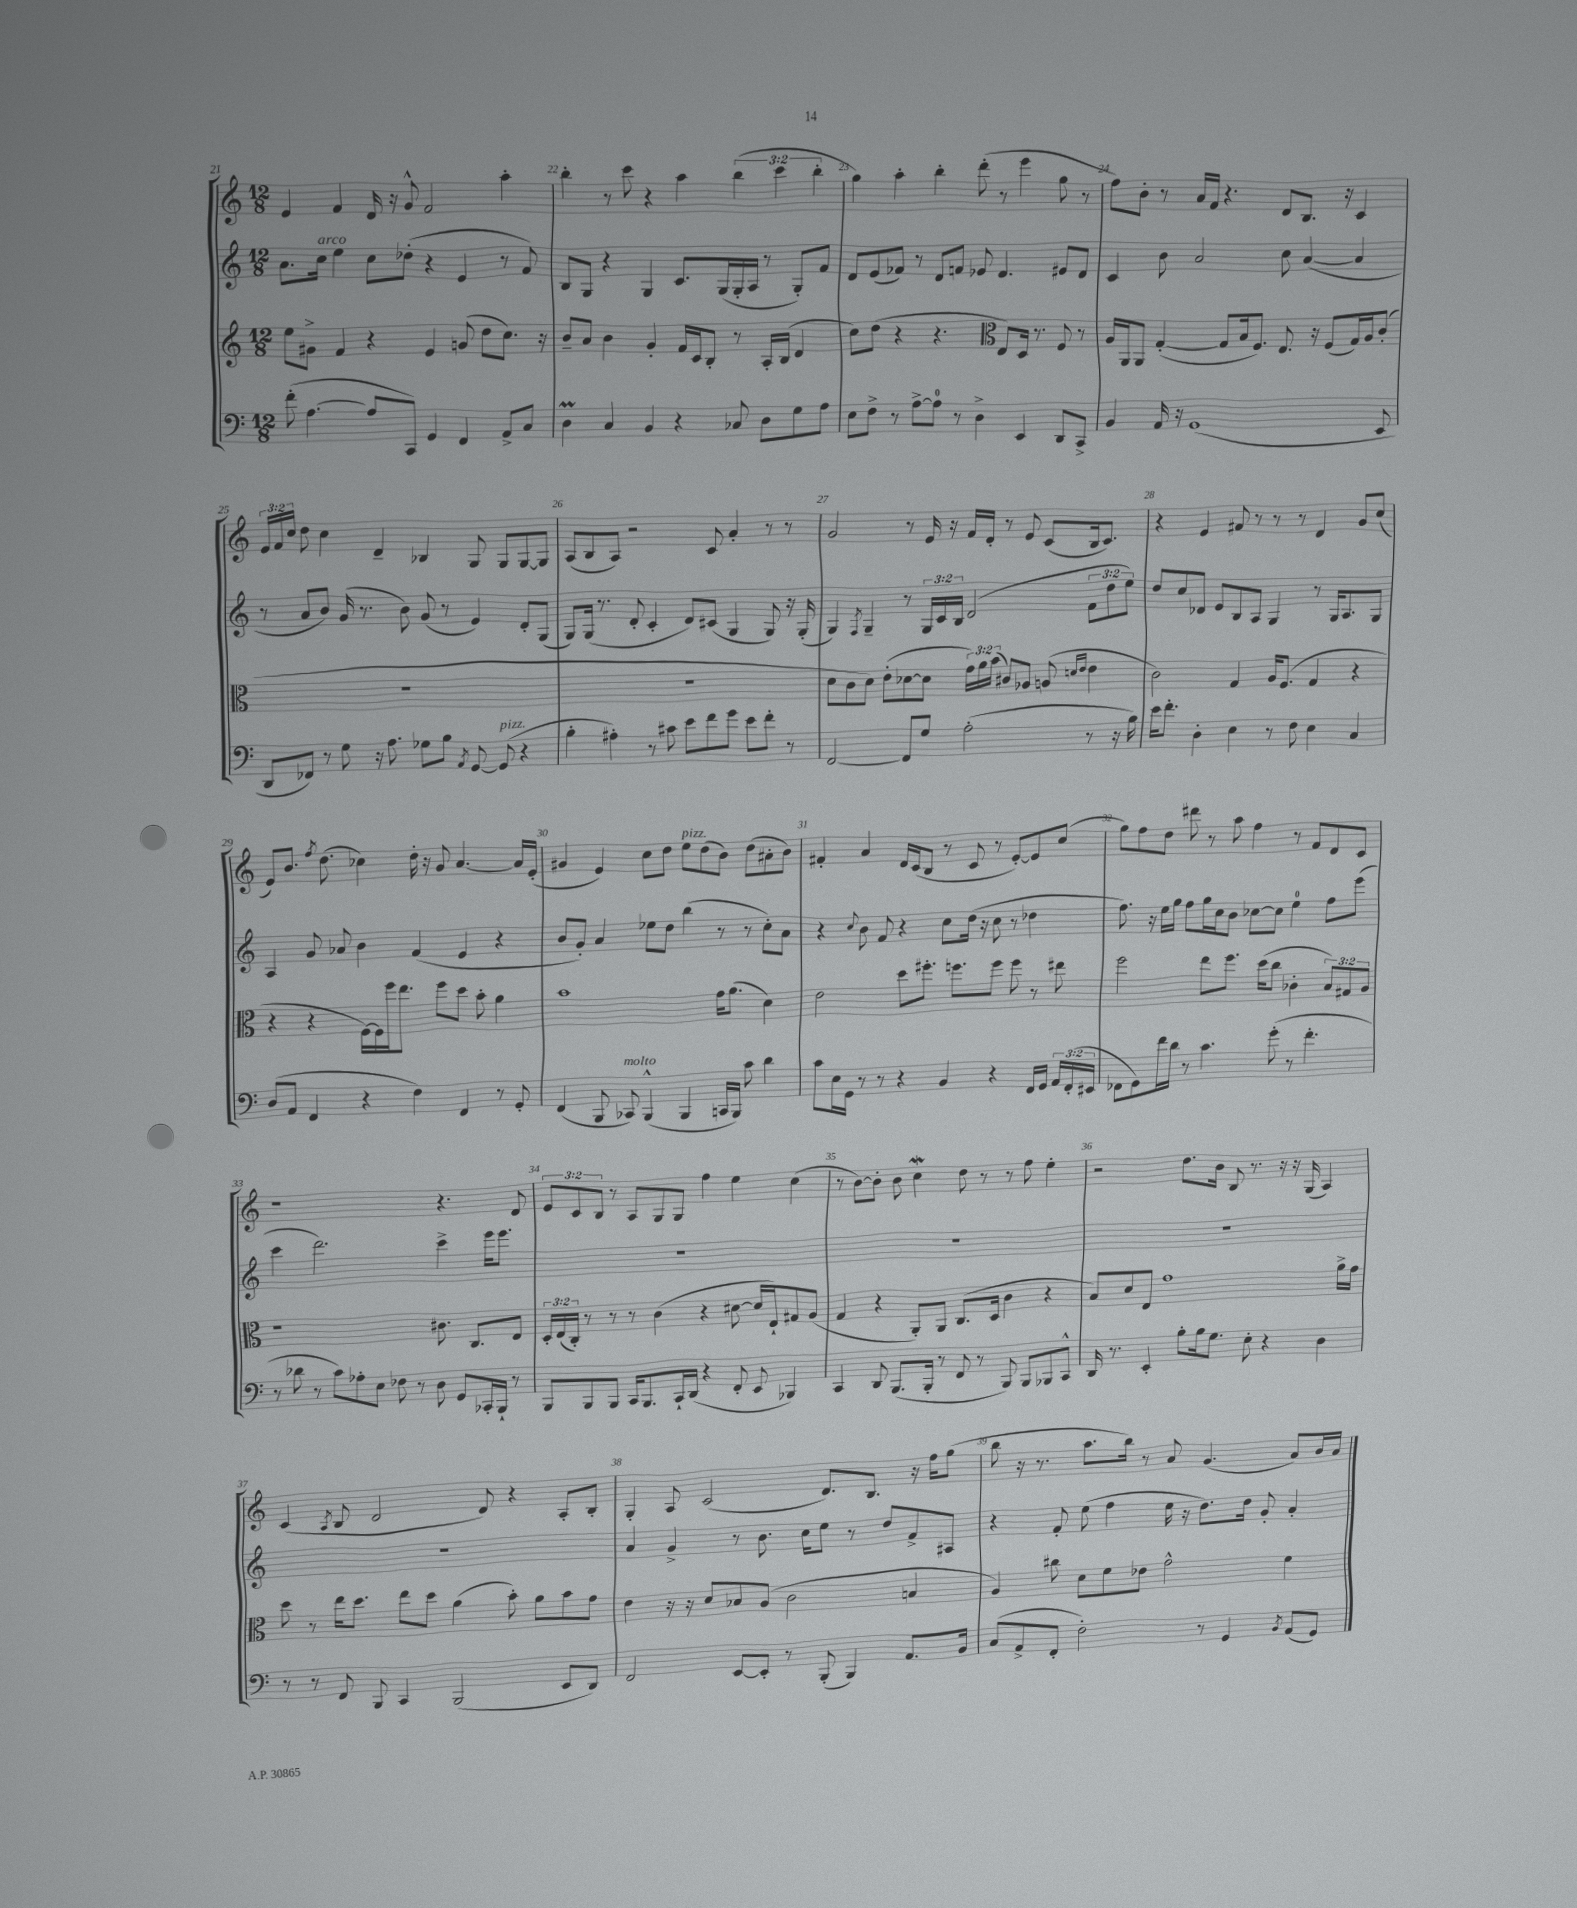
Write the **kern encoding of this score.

**kern	**kern	**kern	**kern
*staff4	*staff3	*staff2	*staff1
*clefF4	*clefG2	*clefG2	*clefG2
*k[]	*k[]	*k[]	*k[]
*M12/8	*M12/8	*M12/8	*M12/8
(8f'	8ee	8.a	4e
[4.A	8g#^	.	.
.	.	16cc	.
.	4f	4ee	4f
8A]	4r	8cc	16d
.	.	.	16r
8CC)	.	(8dd-'	8g^^
4GG	4e	4r	2f
4FF	(8g	4e	.
.	8dd	.	.
8AA^	8.cc)	8r	4aa'
8C	.	8f)	.
.	16r	.	.
=	=	=	=
4D	8b~	8B	4bb'
.	8a	8G	.
4C	4b	4r	8r
.	.	.	8ccc
4BB	4g'	4G	4r
4r	16f	8.c	4aa
.	16c	.	.
.	8B'	.	.
.	.	(16G	.
8C-	8r	16G'	(6bb
.	.	16A	.
8D	16A'	8r	.
.	.	.	6ccc
.	(16B	.	.
8G	4d	8G')	.
.	.	.	6bb'
8A	.	8f	.
=	=	=	=
8E	8cc)	8d	4gg)
8F^	(8dd	(8e	.
8r	4r	8f-)	4aa'
[8A^	.	8r	.
8A]	4.r	8d	4bb'
8r	.	8f	.
4D^	.	8e-	(8ddd'
*	*clefC3	*	*
.	8E)	4.d	8r
4EE	16D	.	4eee
.	8.r	.	.
8DD	8F	8e#	8gg
8CC^	8r	8d	8r
=	=	=	=
4BB	16A	4c	8ff)
.	16AA	.	.
.	8AA	.	8b'
16AA	([4G'	8b	8r
16r	.	.	.
(1GG	.	2a	16a
.	.	.	16f
.	8G]	.	4.r
.	16B	.	.
.	8.F)	.	.
.	8.E	8cc	8d
.	.	([4a	8.B
.	16r	.	.
.	(8F	.	.
.	.	.	16r
.	16G)	4a]	4c
.	16A	.	.
8EE	(8c'	.	.
=	=	=	=
8DD	1.r	8r	24e
.	.	.	24f
.	.	.	24cc
8FF-)	.	8a	8dd
8r	.	8b)	4cc
8G	.	(16g	.
.	.	8.r	.
16r	.	.	4d~
8.A	.	.	.
.	.	8b)	.
8G-	.	(8g	4B-
8B	.	8r	.
8qAA	.	.	.
[8GG	.	4e)	8G
(8GG]	.	.	8G
4r	.	8d'	[8G
.	.	(8G	8G]
=	=	=	=
4B'	1.r	8G)	(8A
.	.	(16G	8B
.	.	8.r	.
4A#')	.	.	8A)
.	.	8d'	2r
8r	.	4c'	.
8c#	.	.	.
8e	.	8d)	.
8f	.	(8c#	8c
8g	.	4G	4a'
8e	.	.	.
8f'	.	8G)	8r
8r	.	16r	8r
.	.	(16G'	.
=	=	=	=
[2FF	8d	4G)	2g
.	8c	.	.
.	.	8qF	.
.	8d)	4G~	.
.	(8e'	.	.
8FF]	[8d-	8r	8r
8G	8d-]	24G	16e
.	.	24c	.
.	.	.	16r
.	.	24B	.
(2A'	24g)	(2d	16f
.	24a	.	.
.	.	.	16d'
.	(24b	.	.
.	8c#)	.	8r
.	8A-	.	8e
.	(8A	.	(8c
.	16qqd	.	.
.	16qqe	.	.
8r	4e	12f	16B
.	.	.	8.c)
.	.	12dd	.
16r	.	.	.
.	.	12ee)	.
16B)	.	.	.
=	=	=	=
16e	2c)	8dd	4r
8.f'	.	.	.
.	.	8cc	.
4D'	.	8d-	4e
.	.	8e	.
4E	4G	8B	8f#
.	.	8A	8r
8r	16A	4G	8r
.	(8.F	.	.
8F	.	.	8r
4E	4G	8r	4d
.	.	16G	.
.	.	8.A	.
4C	4r	.	8g
.	.	8G	(8cc
=	=	=	=
(8D	4r	4A	8e)
8AA	.	.	8.b
4FF	4r	8g	.
.	.	.	8qff
.	.	.	(8.dd
.	.	8a-	.
4r	[16F)	4b	4cc-)
.	16F]	.	.
.	16ff	.	.
.	8.ee	.	.
4F)	.	(4f	16dd'
.	.	.	16r
.	8ff	.	8g
4FF	8dd	4e	[4.a
.	8b'	.	.
8r	4a	4r	.
8GG'	.	.	16a]
.	.	.	(16e'
=	=	=	=
(4FF	1b	8b	4g#
.	.	8g')	.
8BBB	.	4a	4e)
8CC-)	.	.	.
(4BBB^^	.	8ee-	8cc
.	.	8dd	8dd
4BBB	.	(4bb	8ee
.	.	.	(8dd
16CC	16g	8r	8b)
16BBB)	(8.a	.	.
8c	.	8r	(8dd
4d	4d)	8cc')	8a#'
.	.	8a	8b)
=	=	=	=
8c	2e	4r	4f#'
16E	.	.	.
16GG	.	.	.
.	.	8qqcc	.
8r	.	8b	4a
8r	.	8f	.
4r	8dd	4r	16d
.	.	.	(16c
.	8.ff#'	.	8B
4BB	.	8cc	8r
.	8.ff	.	.
.	.	(16dd	8c
.	.	16r	.
4r	8ff	8cc	8r
.	8ff	8r	[8e')
16FF	8r	4dd-	8e]
16GG	.	.	.
24AA	8ee#	.	(8cc
(24FF'	.	.	.
24EE#	.	.	.
=	=	=	=
8FF-	2ff	8.ff)	8gg)
8GG)	.	.	8ff
.	.	16r	.
16f	.	16ee	8dd
16d	.	16gg	.
8r	.	8ff	8ddd#
4.c	8ee	16gg	8r
.	.	16cc	.
.	8.ff	8b	8aa
.	.	[8cc-	4ff
.	(16dd	.	.
(8g'	8cc	8cc-]	.
8r	4c-'	4ee	8r
4.f'	.	.	8f
.	12B)	8ff	8d
.	12G#	.	.
.	.	(8eee	8c
.	12A	.	.
=	=	=	=
8r	1r	4ccc	1r
8d-	.	.	.
8r	.	2.ddd)	.
8c)	.	.	.
8A-'	.	.	.
8E	.	.	.
8F-	.	.	.
8r	.	.	.
8D	8.c#	4ccc^	4.r
8GG	.	.	.
.	8.C	.	.
16CC-'	.	16eee	.
16BBB`	.	8.eee	.
8r	8E	.	8d
=	=	=	=
8BBB	24D'	1.r	12e
.	(24E	.	.
.	24C')	.	12c
8BBB	8r	.	.
.	.	.	12B
8BBB	8r	.	8r
16CC	8r	.	8A
8.BBB	.	.	.
.	(4c	.	8G
16CC`	.	.	8G
(16DD	.	.	.
4r	4r	.	4ff
8FF'	[8d#	.	4ee
8EE	16d#]	.	.
.	16E`)	.	.
4BBB-)	8G#	.	(4cc
.	(8A	.	.
=	=	=	=
4CC	4G	1.r	8r
.	.	.	[8b)
8DD	4r	.	8b']
(8.BBB	.	.	8b
.	8AA')	.	4cc
16BBB'	.	.	.
8r	8AA	.	.
8FF	(8.C	.	8dd
8r	.	.	8r
.	16D	.	.
8BBB)	4c	.	8r
8BBB	.	.	8ff
8BBB-	4r	.	4ee'
8CC^^	.	.	.
=	=	=	=
16DD	8B)	1.r	2r
8.r	.	.	.
.	8d	.	.
4EE'	8E	.	.
.	1g	.	.
8B'	.	.	8.dd
16B	.	.	.
8.G	.	.	16b
.	.	.	8B
8E'	.	.	8.r
4r	.	.	.
.	.	.	16r
.	.	.	16r
.	.	.	(16G
4D	.	.	4A)
.	16a^	.	.
.	16g	.	.
=	=	=	=
8r	8dd	1.r	(4c
8r	8r	.	.
.	.	.	8qA
8FF	16ee	.	8B
.	8.dd	.	.
8BBB	.	.	2d
4CC	8ee	.	.
.	8dd	.	.
(2BBB	(4a	.	.
.	.	.	8d)
.	8b')	.	4r
.	8a	.	.
8EE	8b	.	8A'
8DD)	8g	.	8B'
=	=	=	=
2FF	4e	4a	4G'
.	16r	4g^	8A
.	16r	.	.
.	8d	.	(2c
[8EE	8B-	8r	.
8EE']	(8A	8.b	.
8r	2c	.	.
.	.	16cc	.
(8BBB'	.	8ee	8.d)
4BBB)	.	8r	.
.	.	.	8.B
.	.	8dd	.
8.AA	4B	8f^	16r
.	.	.	16ff
.	.	8A#	(8gg
16BB	.	.	.
=	=	=	=
(8C	4A)	4r	8bb
8AA^	.	.	16r
.	.	.	8.r
8FF'	8cc#	8f'	.
2F')	8d	(8ee	8.aa
.	8f	4ff	.
.	.	.	16bb)
.	8e-	.	8r
.	2g^^	16ee	8a
.	.	16r	.
8r	.	8.dd)	(4.g
4GG	.	.	.
.	.	16dd	.
.	.	8g'	.
8qBB	.	.	.
(8AA	4f	4a'	8a)
8GG)	.	.	16b
.	.	.	16a
==	==	==	==
*-	*-	*-	*-
